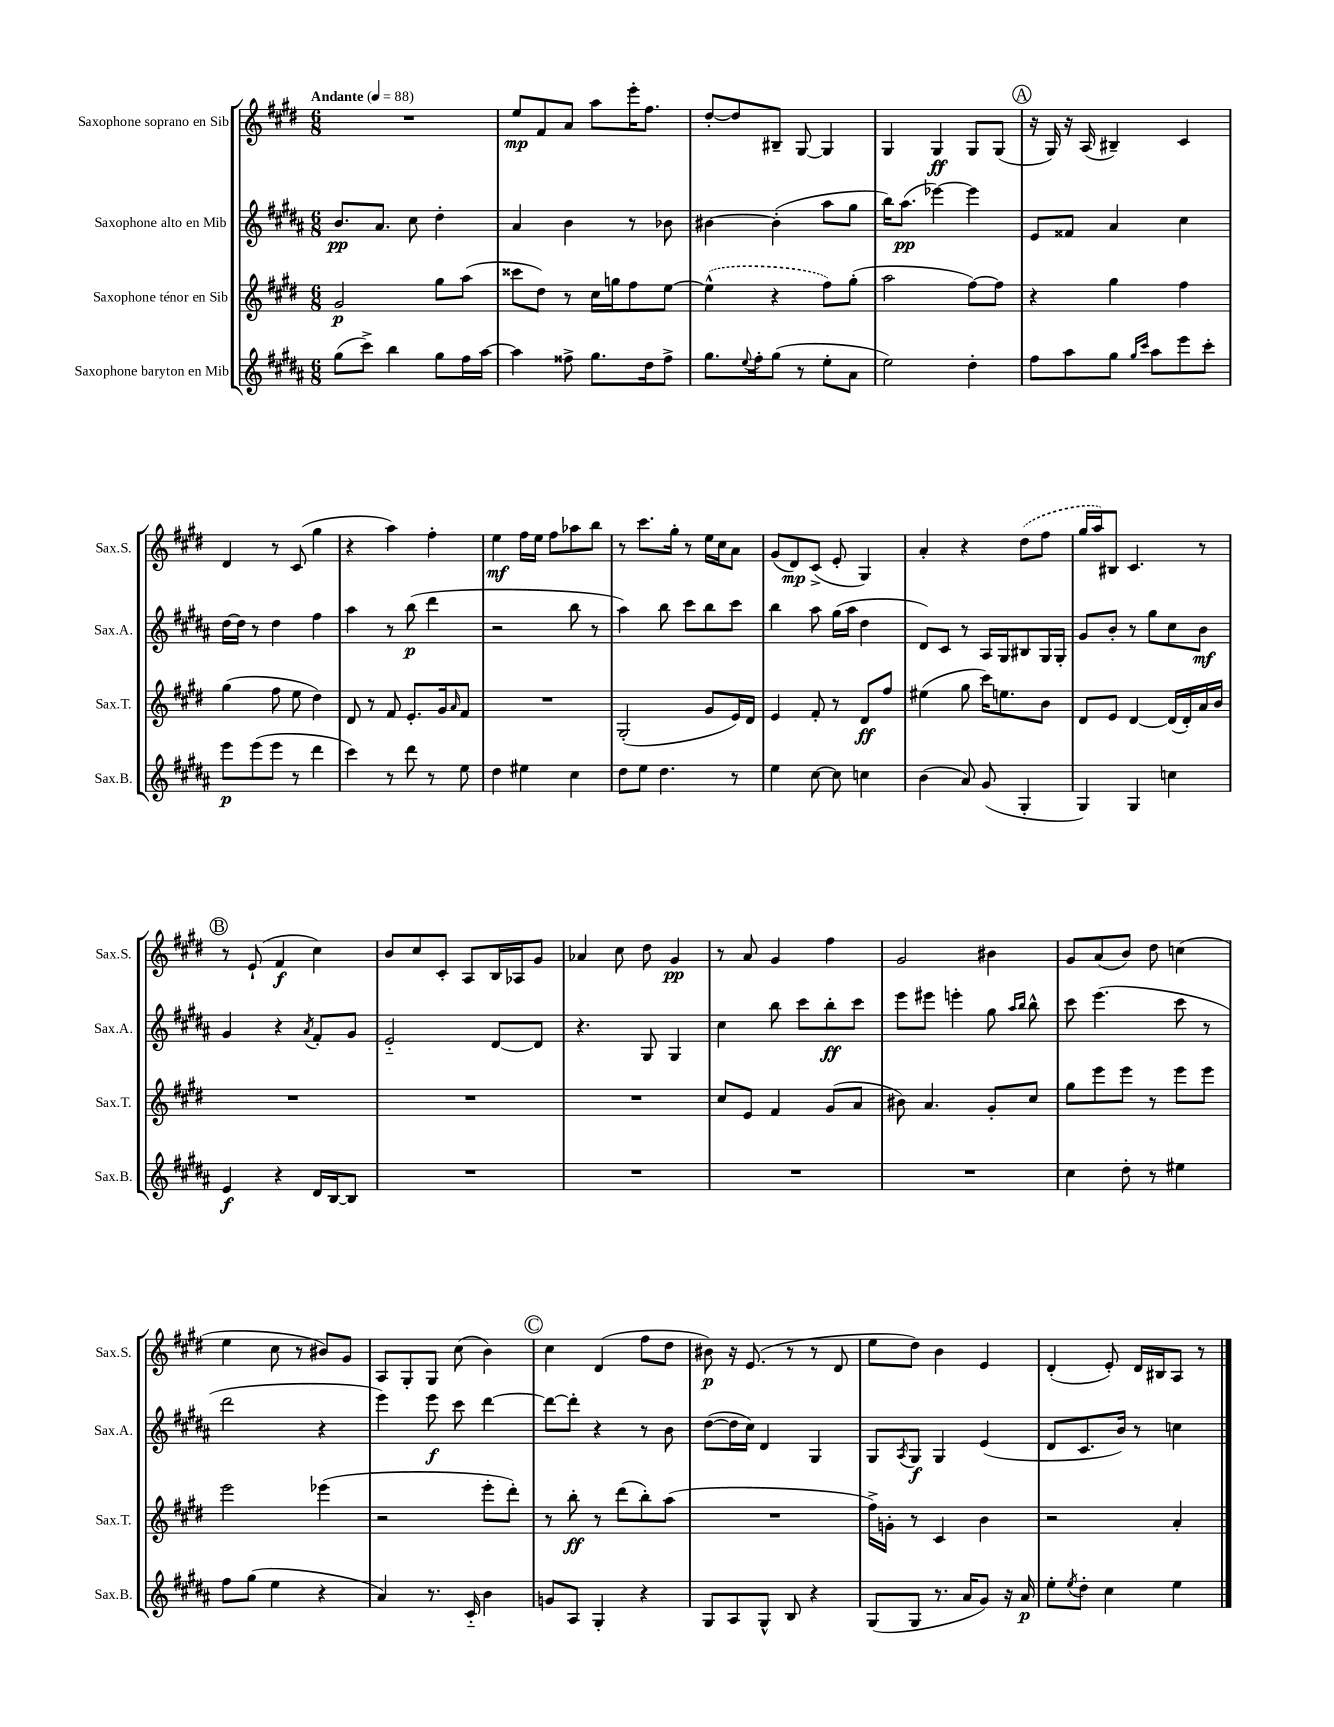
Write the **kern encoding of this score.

**kern	**kern	**kern	**kern
*staff4	*staff3	*staff2	*staff1
*clefG2	*clefG2	*clefG2	*clefG2
*k[f#c#g#d#a#]	*k[f#c#g#d#]	*k[f#c#g#d#a#]	*k[f#c#g#d#]
*M6/8	*M6/8	*M6/8	*M6/8
*MM88	*MM88	*MM88	*MM88
(8gg#	2g#	8.b	2.r
8ccc#^)	.	.	.
.	.	8.a#	.
4bb	.	.	.
.	.	8cc#	.
8gg#	8gg#	4dd#'	.
16ff#	(8aa	.	.
[16aa#	.	.	.
=	=	=	=
4aa#]	8ccc##	4a#	8ee
.	8dd#)	.	8f#
8ff##^	8r	4b	8a
8.gg#	16cc#	.	8aa
.	16gg	.	.
.	8ff#	8r	16eee'
16dd#	.	.	8.ff#
8ff##^	[8ee	8b-	.
=	=	=	=
8.gg#	(4ee^^]	[4b#	[8dd#'
.	.	.	8dd#]
8qqee	.	.	.
16ff#'	.	.	.
(8gg#	4r	(4b#']	8B#~
8r	.	.	[8G#
8ee'	8ff#)	8aa#	4G#]
8a#	(8gg#'	8gg#	.
=	=	=	=
2ee)	2aa	16bb)	4G#
.	.	(8.aa#	.
.	.	[4eee-)	4G#
4dd#'	[8ff#)	4eee-]	8G#
.	8ff#]	.	(8G#
=	=	=	=
8ff#	4r	8e	16r
.	.	.	16G#)
8aa#	.	8f##	16r
.	.	.	(16A
8gg#	4gg#	4a#	4B#~)
16qqgg#	.	.	.
16qqccc#	.	.	.
8aa#	.	.	.
8eee	4ff#	4cc#	4c#
8ccc#'	.	.	.
=	=	=	=
8eee	(4gg#	[16dd#	4d#
.	.	16dd#]	.
(8eee	.	8r	.
8eee	8ff#	4dd#	8r
8r	8ee	.	(8c#
4ddd#	4dd#)	4ff#	4gg#
=	=	=	=
4ccc#)	8d#	4aa#	4r
.	8r	.	.
8r	8f#	8r	4aa)
8ddd#	8.e'	(8bb	.
8r	.	4ddd#	4ff#'
.	16g#	.	.
.	16qqa	.	.
8ee	8f#	.	.
=	=	=	=
4dd#	2.r	2r	4ee
4ee#	.	.	16ff#
.	.	.	16ee
.	.	.	8ff#
4cc#	.	8bb	8aa-
.	.	8r	8bb
=	=	=	=
8dd#	(2G#'	4aa#)	8r
8ee	.	.	8.ccc#
4.dd#	.	8bb	.
.	.	.	16gg#'
.	.	8ccc#	8r
.	8g#	8bb	16ee
.	.	.	16cc#
8r	16e)	8ccc#	8a
.	16d#	.	.
=	=	=	=
4ee	4e	4bb	(8g#
.	.	.	8d#)
[8cc#	8f#'	8aa#	(8c#^
8cc#]	8r	(16gg#	8e'
.	.	16aa#	.
4cc	8d#	4dd#	4G#)
.	8ff#	.	.
=	=	=	=
(4b	(4ee#	8d#)	4a'
.	.	8c#	.
8a#)	8gg#	8r	4r
(8g#	16ccc#)	16A#	.
.	8.ee	16G#	.
4G#'	.	8B#	(8dd#
.	8b	16G#	8ff#
.	.	16G#'	.
=	=	=	=
4G#)	8d#	8g#	16gg#
.	.	.	16aa)
.	8e	8b'	8B#
4G#	[4d#	8r	4.c#
.	.	8gg#	.
4cc	(16d#]	8cc#	.
.	16d#')	.	.
.	16a	8b	8r
.	16b	.	.
=	=	=	=
4e	2.r	4g#	8r
.	.	.	(8e`
4r	.	4r	4f#
.	.	8qa#	.
16d#	.	8f#'	4cc#)
[16B	.	.	.
8B]	.	8g#	.
=	=	=	=
2.r	2.r	2e'~	8b
.	.	.	8cc#
.	.	.	8c#'
.	.	.	8A
.	.	[8d#	16B
.	.	.	16A-
.	.	8d#]	8g#
=	=	=	=
2.r	2.r	4.r	4a-
.	.	.	8cc#
.	.	8G#	8dd#
.	.	4G#	4g#
=	=	=	=
2.r	8cc#	4cc#	8r
.	8e	.	8a
.	4f#	8bb	4g#
.	.	8ccc#	.
.	(8g#	8bb'	4ff#
.	8a	8ccc#	.
=	=	=	=
2.r	8b#)	8eee	2g#
.	4.a	8eee#	.
.	.	4eee'	.
.	8g#'	8gg#	4b#
.	.	16qqaa#	.
.	.	16qqbb	.
.	8cc#	8bb^^	.
=	=	=	=
4cc#	8gg#	8ccc#	8g#
.	8eee	(4.eee	(8a
8dd#'	8eee	.	8b)
8r	8r	.	8dd#
4ee#	8eee	8ccc#	(4cc
.	8eee	8r	.
=	=	=	=
8ff#	2eee	2ddd#	4ee
(8gg#	.	.	.
4ee	.	.	8cc#
.	.	.	8r
4r	(4eee-	4r	8b#)
.	.	.	8g#
=	=	=	=
4a#)	2r	4eee)	8A
.	.	.	8G#'
8.r	.	8eee	8G#
.	.	8ccc#	(8cc#
16c#'~	.	.	.
4b	8eee'	[4ddd#	4b)
.	8ddd#')	.	.
=	=	=	=
8g	8r	8ddd#_	4cc#
8A#	8bb'	8ddd#']	.
4G#'	8r	4r	(4d#
.	(8ddd#	.	.
4r	8bb')	8r	8ff#
.	(8aa	8b	8dd#
=	=	=	=
8G#	2.r	([8dd#	8b#)
8A#	.	16dd#]	16r
.	.	16cc#)	(8.e
8G#^^	.	4d#	.
8B	.	.	8r
4r	.	4G#	8r
.	.	.	8d#
=	=	=	=
(8G#	16ff#^)	8G#	8ee
.	16g'	.	.
.	.	8qA#	.
8G#	8r	8G#	8dd#)
8.r	4c#	4G#	4b
16a#	.	.	.
8g#)	4b	(4e	4e
16r	.	.	.
16a#	.	.	.
=	=	=	=
8ee'	2r	8d#	(4d#'
8qee	.	.	.
8dd#'	.	8.c#	.
4cc#	.	.	8e')
.	.	16b)	.
.	.	8r	16d#
.	.	.	16B#
4ee	4a'	4cc	8A
.	.	.	8r
==	==	==	==
*-	*-	*-	*-
